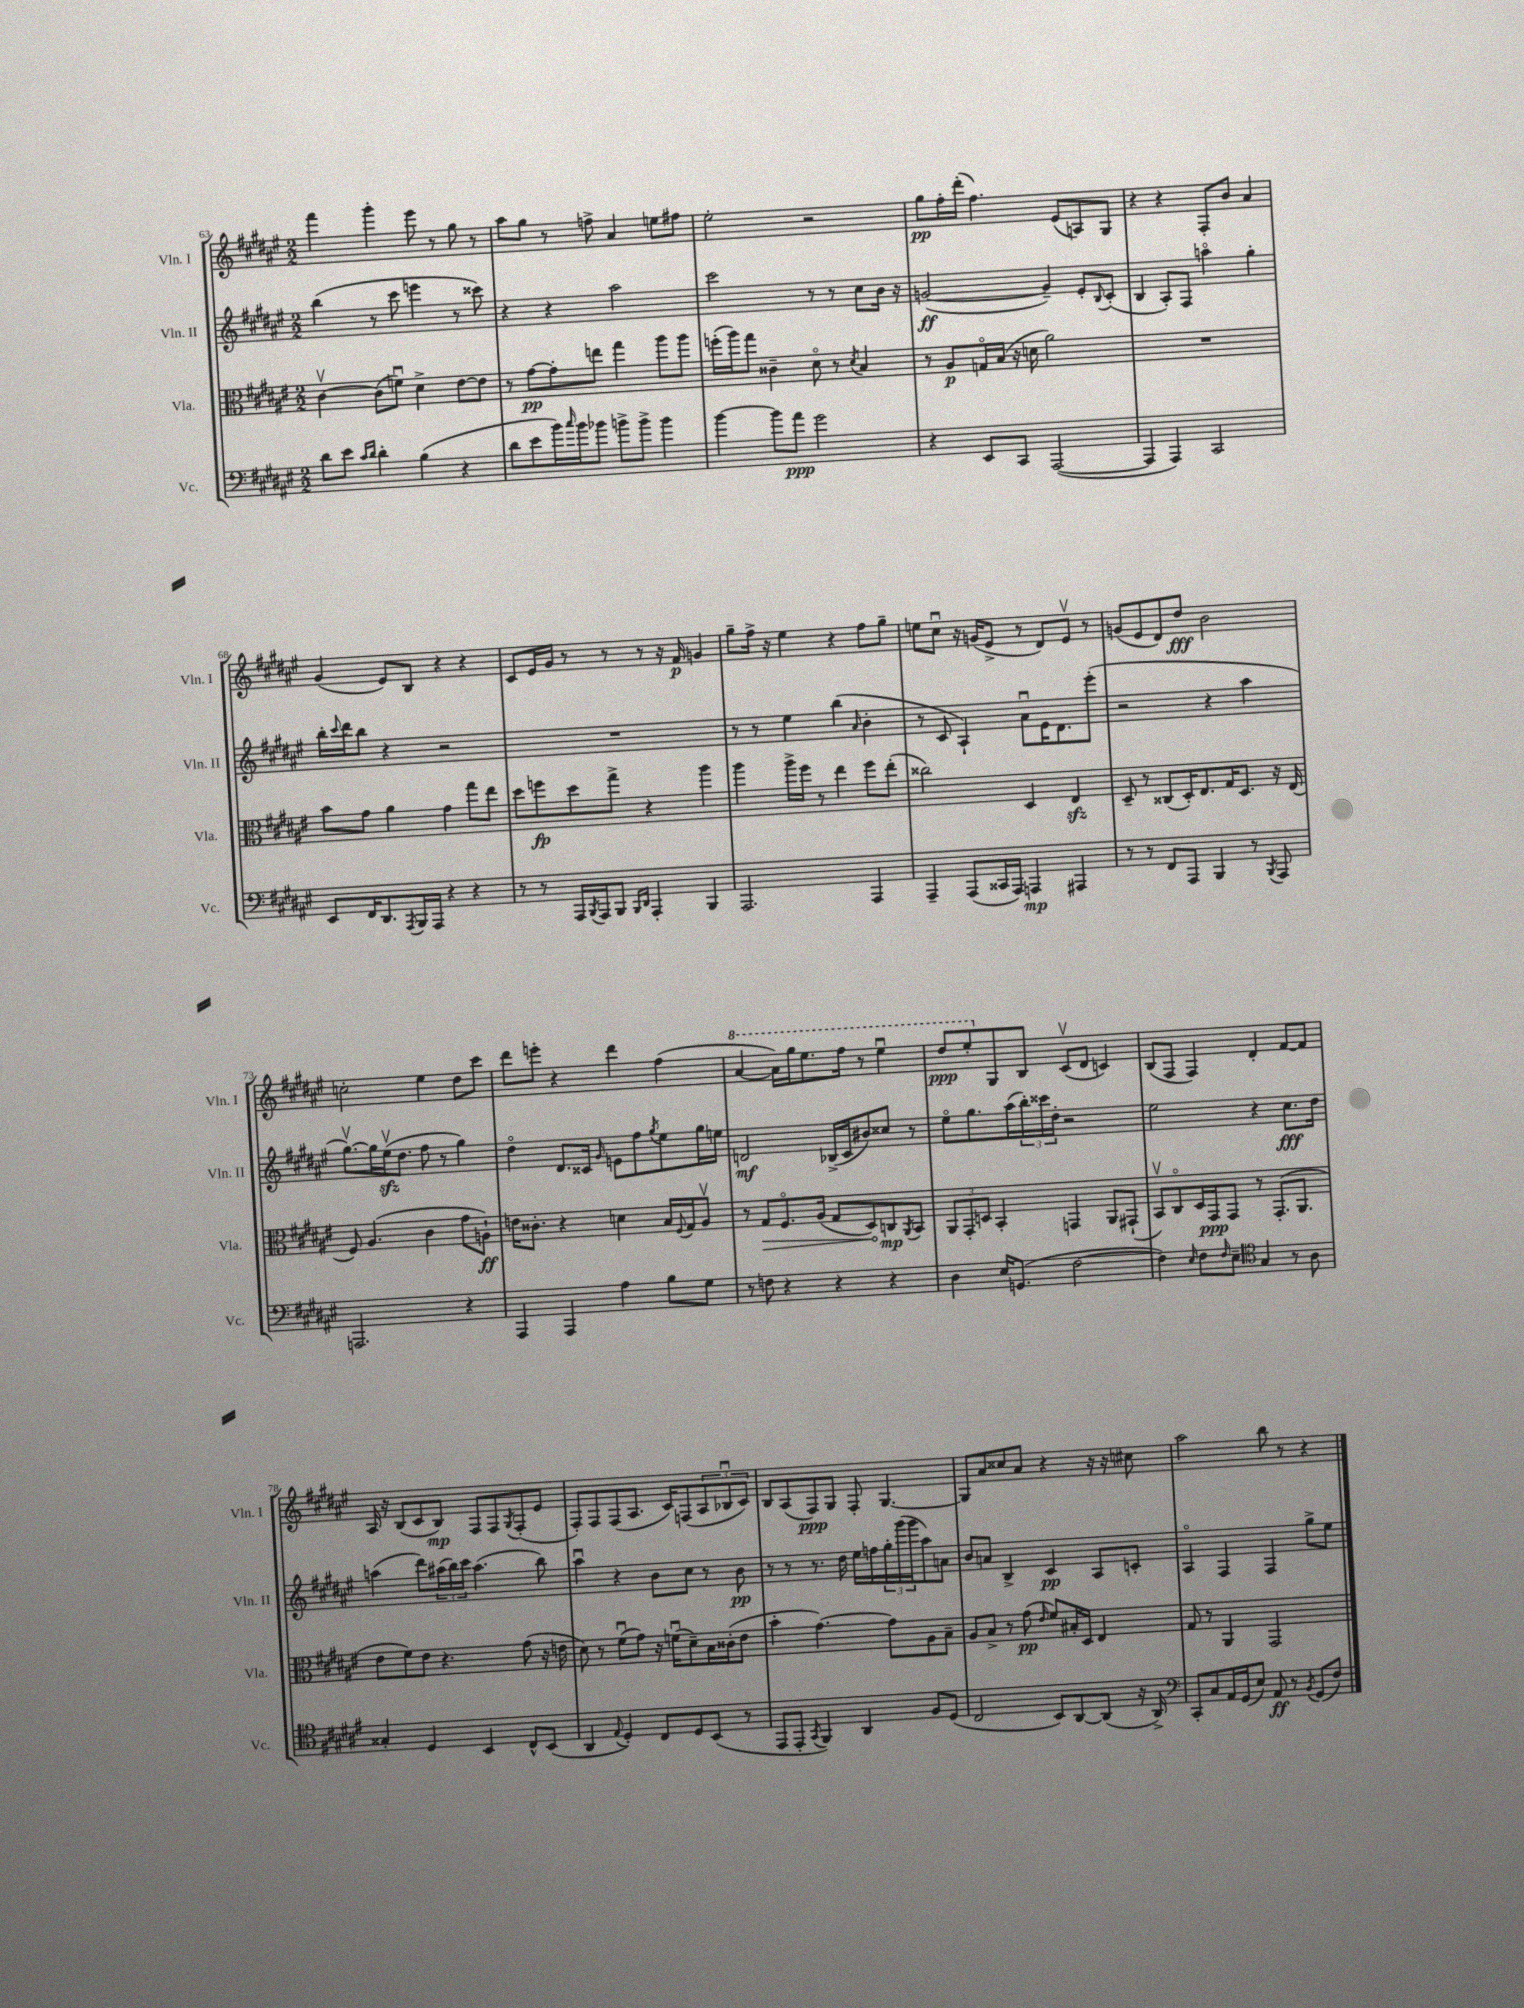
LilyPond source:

<<
\new StaffGroup <<
\new Staff = "s0" \with { instrumentName = "Vln. I" shortInstrumentName = "Vln. I" } {
    \clef treble \key fis \major \numericTimeSignature \time 2/2
    fis'''4 gis'''4-. eis'''8 r8 gis''8 r8 |
    ais''8 gis''8 r8 f''8-> ais'4 e''8 fis''8 |
    eis''2-. r2 |
    gis''8\pp fis''16-. dis'''16-.( fis''4.) eis'8( a8) gis8 |
    r4 r4 fis8-. b'8 ais'4 |
    gis'4( eis'8) b8 r4 r4 |
    cis'8 eis'16 gis'16 r8 r8 r8 r16 fis'16\p g'4 |
    gis''8-- fis''16-> r16 eis''4 r4 fis''8 gis''8-- |
    e''8 cis''8\downbow r16 g'16( eis'8-> r8 dis'8) eis'8\upbow r8 |
    g'8( eis'8 dis'8) dis''8\fff b'2 |
    c''2-. eis''4 dis''8 cis'''8 |
    dis'''8 e'''8-. r4 dis'''4 fis''4( |
    \ottava #1 ais''4~ ais''16) gis'''16 eis'''8. fis'''16 r8 eis'''4\downbow |
    dis'''8\ppp eis'''8-. \ottava #0 gis8 b8 cis'8\upbow( dis'8 c'4) |
    b8( fis8 fis4) dis'4-. fis'8~ fis'8 |
    ais16 r16 b8( cis'8 b8\mp) fis8 fis8 \acciaccatura { gis8 } fis8-.( eis'8 |
    fis8-.) fis8 fis8( ais8. cis'16) f8( \tuplet 3/2 { ais8 bes8\downbow cis'8) } |
    b8 ais8( fis8\ppp) gis8 fis8-. gis4.~ |
    gis8 ais'8 cisis''8 ais'8 r4 r16 r16 cis''8 |
    ais''2 b''8 r8 r4 \bar "|." |
}
\new Staff = "s1" \with { instrumentName = "Vln. II" shortInstrumentName = "Vln. II" } {
    \clef treble \key fis \major \numericTimeSignature \time 2/2
    b''4( r8 cis'''8 e'''4 r8 cisis'''8) |
    r4 r4 ais''2 |
    cis'''2 r8 r8 cis''8 b'16 r16 |
    g'2~\ff( g'4--) eis'8-. \appoggiatura { b8 } cis'8-.( |
    b4 ais8-.) fis8 a''4\flageolet gis''4-. |
    b''16-. \appoggiatura { cis'''8 } dis'''16 b''8 r4 r2 |
    R1 |
    r8 r8 eis''4 b''4( \grace { ais'16 } b'4-. |
    r8 cis'8 ais4-!) ais'8\downbow eis'16 dis'8. eis'''8-.( |
    r2 r4 ais''4 |
    gis''8.~\upbow) gis''16 eis''16\upbow\sfz( dis''8. fis''8 r8 gis''4) |
    dis''4\flageolet dis'8. cisis'16 \grace { gis'16 } e'8 fis''8 \acciaccatura { gis''8 } eis''8 gis''16 e''16 |
    d'2\mf bes16->( cis'16 bis'8) cisis''8 r8 |
    eis''8\flageolet gis''8. ais''16( \tuplet 3/2 { b''16-.) cisis'''16 dis''16-. } r2 |
    eis''2 r4 cis''8.\fff dis''16 |
    a''4( dis'''8) \tuplet 3/2 { ais''16( b''16) cis'''16 } ais''4.( b''8) |
    ais''4\downbow r4 b'8 cis''8 r8 b'8\pp |
    r8 r8 r8. dis''16 eis''16 f''16 \tuplet 3/2 { gis''16-. gis'''16( gis'''16 } ais''8) a'8 |
    b'8 a'8 b4-> cis'4\pp ais8 c'8-. |
    ais4\flageolet fis4 fis4 gis''8-> eis''8 \bar "|." |
}
\new Staff = "s2" \with { instrumentName = "Vla." shortInstrumentName = "Vla." } {
    \clef alto \key fis \major \numericTimeSignature \time 2/2
    cis'4~\upbow cis'8( f'8\downbow) dis'4-> eis'8~ eis'8 |
    r8 gis'8~\pp gis'8-. e''8 gis''4 ais''8 ais''8 |
    f''16-.( ais''16) gis''8 cisis'4-- dis'8\flageolet r8 \acciaccatura { dis'8 } b4 |
    r8 ais8\p g16\flageolet b16( r16 d'16 ais'2) |
    R1 |
    b'8 gis'8 ais'4 gis'4 gis''8 eis''8 |
    dis''8 f''8\fp dis''8 gis''8-> r4 ais''4 |
    ais''4 ais''16-> fis''16 r8 eis''4 fis''8 eis''8-.( |
    cisis''2) dis4 eis4\sfz |
    dis8-- r8 cisis8( dis16-.) eis8. gis16 dis8. r16 eis16( |
    fis8) ais4.( cis'4 gis'8 a8-!\ff) |
    e'16 cisis'8.-. r4 d'4 b16 \appoggiatura { fis8 } gis16 ais8\upbow |
    r8 \once \override Hairpin.circled-tip = ##t gis8\> fis8.\flageolet ais16( gis8 dis8\!) c8\mp \acciaccatura { ais,8 } b,8 |
    \tuplet 3/2 { ais,8 gis,8-. d8 } b,4-. g,4 ais,8 gis,8-!( |
    b,8\upbow) cis8\flageolet dis16 gis,16\ppp gis,8 r8 gis,8.-.( ais,8. |
    eis'8 fis'8) eis'8 r4. gis'8( r16 e'16 |
    dis'8) r8 fis'8\downbow( gis'8) r16 f'16\downbow( dis'8--) b16 cisis'16-.( eis'8 |
    b'4-. gis'4.~) gis'8 ais8 b8-- |
    ais8 b8-> r8 gis'8\pp( \grace { eis'16 } fis'8) bis16-. dis16 eis4 |
    gis8 r8 ais,4 gis,2 \bar "|." |
}
\new Staff = "s3" \with { instrumentName = "Vc." shortInstrumentName = "Vc." } {
    \clef bass \key fis \major \numericTimeSignature \time 2/2
    dis'8 eis'8 \grace { cis'16 dis'16 } dis'4-. b4( r4 |
    dis'8 eis'8 b'16) \grace { cis''16 } b'16 bes'8 b'8-> b'8-> b'4 |
    b'4~ b'8 ais'8\ppp gis'2 |
    r4 eis,8 cis,8 ais,,2~( |
    ais,,4 ais,,4) cis,2 |
    eis,8 fis,16 dis,8. \acciaccatura { ais,,8 } b,,16 ais,,16 r4 r4 |
    r8 r8 ais,,16 \acciaccatura { b,,8 } ais,,16 b,,8 \grace { b,,16 dis,16 } ais,,4-. b,,4 |
    ais,,2. ais,,4 |
    ais,,4-- ais,,8( cisis,16 ais,,16) a,,4\mp ais,,4 |
    r8 r8 fis,8 ais,,8 b,,4 r8 \acciaccatura { b,,8 } ais,,8 |
    a,,2. r4 |
    ais,,4 ais,,4 ais4 b8 gis8 |
    r8 f8 r4 r4 r4 |
    dis4 eis16 g,8.( fis2~ |
    fis4) \grace { eis16 } fis8 \grace { fis16 } eis8-- \clef tenor gis4 r8 ais8 |
    gisis4-. dis4 b,4 cis8-^ b,8( |
    ais,4 \appoggiatura { eis8 } dis4-.) cis8 dis8 b,8( r8 |
    eis,8 eis,8-. \acciaccatura { gis,8 } fis,4) ais,4 fis8 dis8( |
    cis2 b,8) ais,8~ ais,8( r16 ais,16->) |
    \clef bass cis,8-. cis8 ais,16 gis,16( eis8) ais,8\ff r8 \acciaccatura { b,8 } gis,8( fis8) \bar "|." |
}
>>
>>
\layout { \context { \Score currentBarNumber = #63 } }
